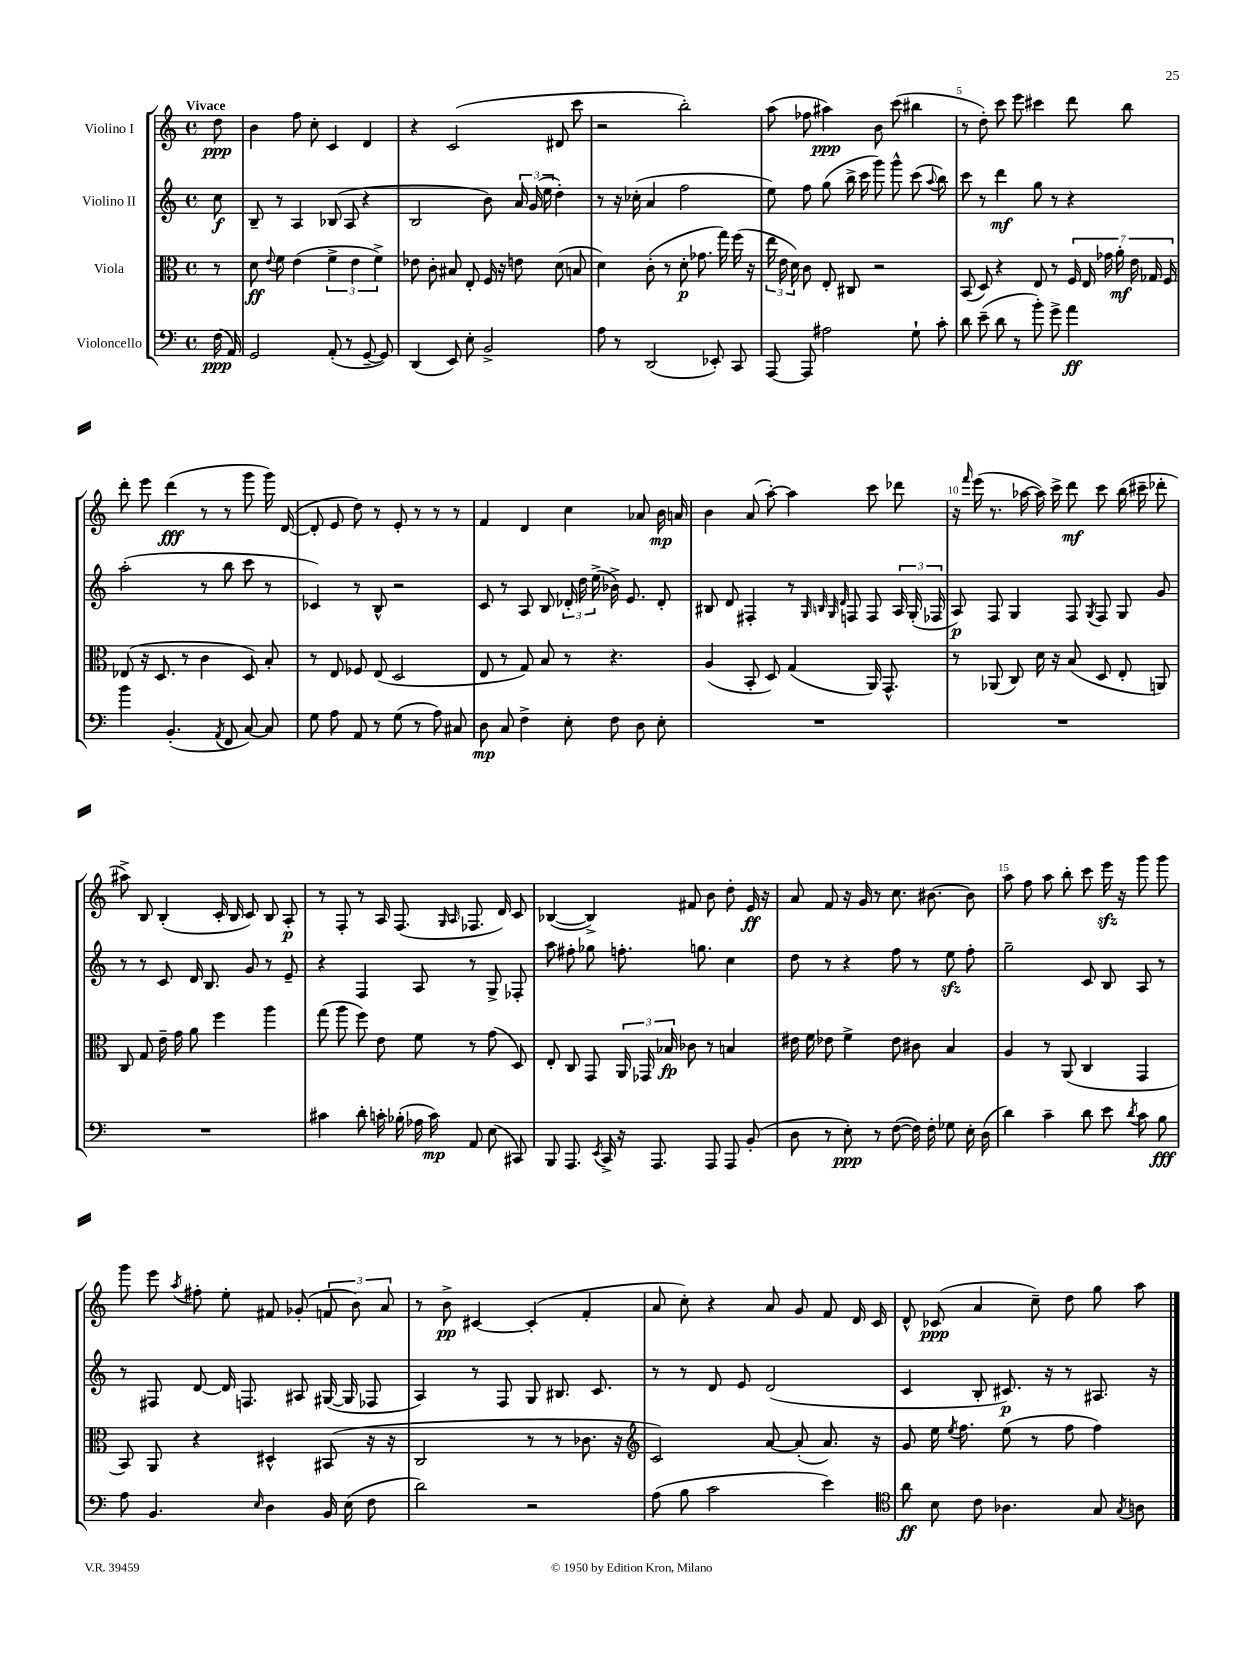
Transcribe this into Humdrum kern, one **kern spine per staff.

**kern	**kern	**kern	**kern
*staff4	*staff3	*staff2	*staff1
*clefF4	*clefC3	*clefG2	*clefG2
*k[]	*k[]	*k[]	*k[]
*M4/4	*M4/4	*M4/4	*M4/4
*met(c)	*met(c)	*met(c)	*met(c)
(16F	8r	8cc	8dd
16AA)	.	.	.
=	=	=	=
2GG	8d	8B~	4b
.	8qqe	.	.
.	8f	8r	.
.	(4e	4A	8ff
.	.	.	8cc'
(8AA'	6f^	(8B-	4c
8r	.	8A	.
.	6e	.	.
[8GG~	.	4r	4d
.	6f^)	.	.
8GG])	.	.	.
=	=	=	=
(4DD	8e-	2B	4r
.	8c'	.	.
8EE)	8B#	.	(2c
8E'	8E'	.	.
2BB^	16F	8b)	.
.	16r	.	.
.	8e	24a	.
.	.	(24g	.
.	.	24ee	.
.	(8d	4dd')	8d#
.	8B	.	8ccc
=	=	=	=
8A	4d)	8r	2r
8r	.	16r	.
.	.	(16cc-'	.
(2DD	(8c'	4a	.
.	8r	.	.
.	8d'	2ff	2bb')
.	8.g-	.	.
8EE-')	.	.	.
.	16gg)	.	.
8CC	(16ff	.	.
.	16r	.	.
=	=	=	=
[8AAA	24ee	8ee)	(8aa
.	24e	.	.
.	24d)	.	.
8AAA]	8c	8ff	8ff-
2A#	8E'	(8gg	4aa#)
.	8C#	16bb^	.
.	.	16ccc	.
.	2r	8ggg)	8b
.	.	8ggg^^	(8ccc
8G`	.	(8ccc	4bb#
.	.	8qqaa	.
8c'	.	8bb)	.
=	=	=	=
8d	(8BB	8ccc	8r
(8e~	8D)	8r	8dd')
8d	4r	4ddd	8ccc
8r	.	.	8eee
8b')	8E	8gg	4ccc#
8g^	8r	8r	.
4a	28F	4r	8ddd
.	28E	.	.
.	28g-	.	.
.	28a'	.	.
.	.	.	8bb
.	28e	.	.
.	28G-	.	.
.	28F	.	.
=	=	=	=
4b	(8E-	(2aa'	8ddd'
.	16r	.	8eee
.	8.D	.	.
(4.BB'	.	.	(4ddd
.	8r	.	.
.	4c	8r	8r
8qAA	.	.	.
8FF	.	8bb	8r
[8C)	8D)	8ccc	8ggg
8C]	8B'	8r	16ggg)
.	.	.	([16d
=	=	=	=
8G	8r	4c-)	8d']
8A	8E	.	8e
8AA	8F-	8r	8dd)
8r	(8E	8B^^	8r
(8G	2D	2r	8e'
8r	.	.	8r
8A)	.	.	8r
8C#	.	.	8r
=	=	=	=
8D	8E	8c	4f
8C	8r	8r	.
4F^	8G)	8A	4d
.	8B	8B	.
8E'	8r	24d-'	4cc
.	.	24dd	.
.	.	(24ee^	.
8F	4.r	16b-^)	.
.	.	8.e	.
8D	.	.	8a-
8E'	.	8d-'	16b
.	.	.	16a
=	=	=	=
1r	(4A	8B#	4b
.	.	8d	.
.	8BB'	4F#'	(8a
.	8D)	.	[8aa')
.	(4G	8r	4aa]
.	.	32qqG	.
.	.	32qqB	.
.	.	32qqG	.
.	.	32qqd	.
.	.	8F	.
.	16AA)	8F	8ccc
.	8.GG^^	.	.
.	.	24A	8ddd-
.	.	(24G'	.
.	.	24F-	.
=	=	=	=
1r	8r	8A)	16r
.	.	.	16qqfff
.	.	.	(16eee
.	(8AA-	8F	8.r
.	8C)	4G	.
.	.	.	[16aa-
.	16d	.	16aa-])
.	16r	.	16ccc^
.	(8B	8F	8ddd
.	.	8qG	.
.	8D	8F	8ccc
.	8E'	8G	(16bb
.	.	.	16ccc#~
.	8AA)	8g	8ddd-'
=	=	=	=
1r	8C	8r	8aa#^)
.	8G	8r	8B
.	16e~	8c	(4B'
.	16g	.	.
.	8a	16d	.
.	.	8.B	.
.	4ff	.	16c'
.	.	.	16B
.	.	8g	8c)
.	4aa	8r	8B
.	.	8e~	8A'
=	=	=	=
4c#	(8gg	4r	8r
.	8aa	.	8F'
8d'	8ff)	4F	8r
16c'	8e	.	16A
(16B-'	.	.	(8.F
16A-	8f	8A	.
16c)	.	.	.
.	.	.	16qqG
.	.	.	16qqA
8AA	8r	8r	8.F-
(8E	(8g	8G^	.
.	.	.	16d)
8CC#)	8D)	8F-'	8c
=	=	=	=
8BBB	8E'	8aa	([4B-
8.AAA	8C	8ff#'	.
.	8GG	8gg-	4B-^])
8qEE	.	.	.
16CC^	.	.	.
16r	24AA	8.ff'	.
.	24GG-	.	.
8.AAA	.	.	.
.	24B-	.	.
.	8c-	.	8f#
.	.	8.gg	.
8AAA	8r	.	8b
8AAA	4B	4cc	8dd'
(8BB'	.	.	16e
.	.	.	16r
=	=	=	=
8D	16e#	8dd	8a
.	16f	.	.
8r	8e-	8r	8f
8E')	4f^	4r	16r
.	.	.	16g
8r	.	.	8r
([8F	8e-	8ff	8.cc
16F])	8c#	8r	.
16F'	.	.	[8.b#
8G-	4B	8ee	.
16E'	.	8ff'	8b#]
(16D	.	.	.
=	=	=	=
4d)	4A	2gg~	8aa
.	.	.	8ff
4c~	8r	.	8aa
.	(8AA	.	8bb'
8d	4C	8c	8ccc
8e	.	8B	16eee
.	.	.	16r
8qd	.	.	.
8c	4GG	8A	8ggg
8B	.	8r	8ggg
=	=	=	=
8A	8BB)	8r	8ggg
4.BB	8AA	8F#	8eee
.	.	.	8qaa
.	4r	[8d	8ff#'
.	.	16d]	8ee'
.	.	8.F	.
16qqE	.	.	.
4D	4D#^^	.	8f#
.	.	8A#	(8g-'
16BB	(8BB#	([16G#	12f
(16E	.	16G#]	.
.	.	.	12b)
8F	16r	8F-	.
.	.	.	12a
.	16r	.	.
=	=	=	=
2d)	2C	4A)	8r
.	.	.	8b^
.	.	8r	[4c#
.	.	8F	.
2r	8r	8G	(4c#']
.	8r	8.B#	.
.	8.c-	.	4f'
.	.	8.c	.
.	16r	.	.
=	=	=	=
*	*clefG2	*	*
(8A	2c)	8r	8a
8B	.	8r	8cc')
2c	.	8d	4r
.	.	8e	.
.	[8a	(2d	8a
.	(8a']	.	8g
4e)	8.a)	.	8f
.	.	.	16d
.	16r	.	16c
=	=	=	=
*clefC4	*	*	*
8a	8g	4c	8d^^
8B	16ee	.	(8c-
.	8qee	.	.
.	8.ff	.	.
8c	.	8B'	4a
4.A-	(8ee	8.c#)	.
.	8r	.	8cc~)
.	.	16r	.
.	8ff	8r	8dd
8G	4ff)	8.A#	8gg
8qG	.	.	.
8A	.	.	8aa
.	.	16r	.
==	==	==	==
*-	*-	*-	*-
